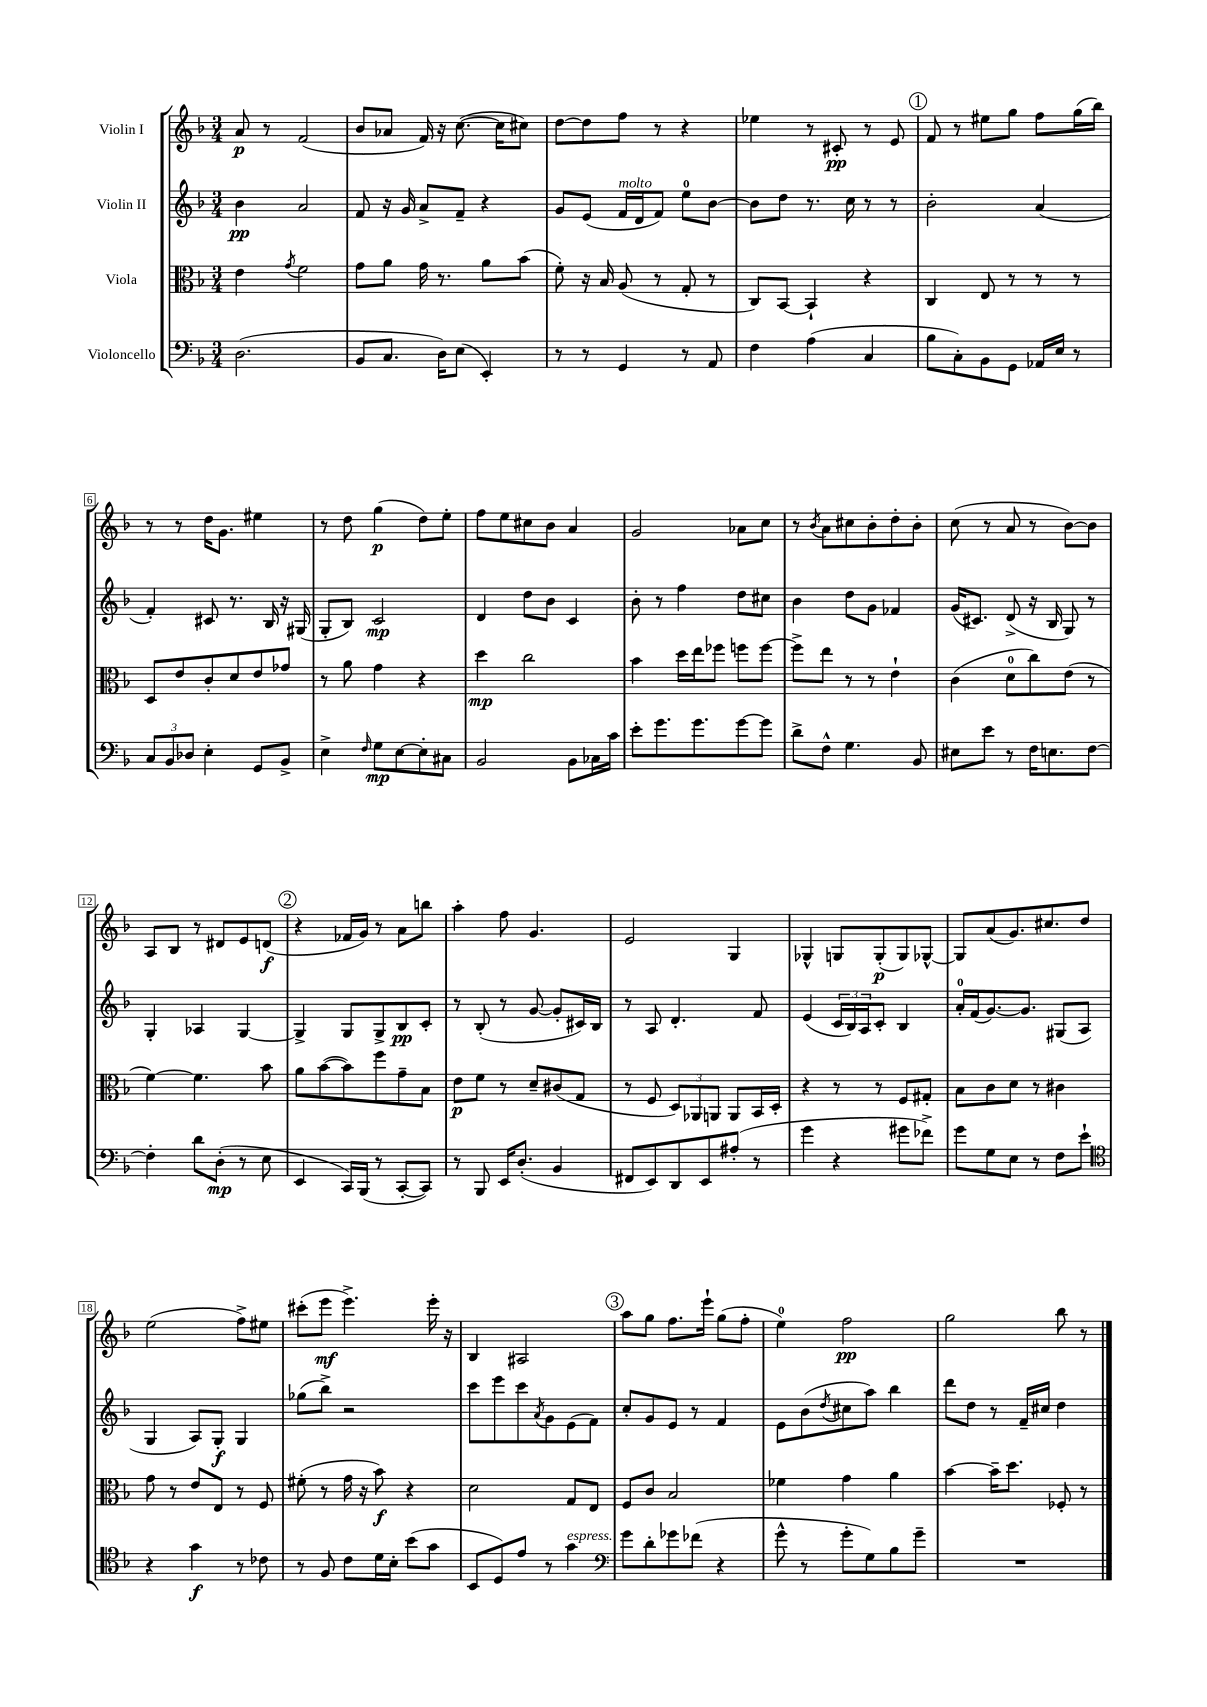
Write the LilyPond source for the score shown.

<<
\new StaffGroup <<
\new Staff = "s0" \with { instrumentName = "Violin I" } {
    \clef treble \key f \major \numericTimeSignature \time 3/4
    a'8\p r8 f'2( |
    bes'8 aes'8 f'16) r16 c''8.~( c''16 cis''8) |
    d''8~ d''8 f''8 r8 r4 |
    ees''4 r8 cis'8-.\pp r8 e'8 |
    \mark \markup { \circle "1" } f'8 r8 eis''8 g''8 f''8 g''16( bes''16) |
    r8 r8 d''16 g'8. eis''4 |
    r8 d''8 g''4\p( d''8) e''8-. |
    f''8 e''8 cis''8 bes'8 a'4 |
    g'2 aes'8 c''8 |
    r8 \acciaccatura { bes'8 } a'8 cis''8 bes'8-. d''8-. bes'8-. |
    c''8( r8 a'8 r8 bes'8~) bes'8 |
    a8 bes8 r8 dis'8 e'8 d'8\f( |
    \mark \markup { \circle "2" } r4 fes'16 g'16) r8 a'8 b''8 |
    a''4-. f''8 g'4. |
    e'2 g4 |
    ges4-^ g8 g8-.\p( g8) ges8~-^ |
    ges8 a'8( g'8.) cis''8. d''8 |
    e''2( f''8->) eis''8 |
    cis'''8-.( e'''8\mf e'''4.->) e'''16-. r16 |
    bes4 ais2 |
    \mark \markup { \circle "3" } a''8 g''8 f''8. e'''16-! g''8( f''8-. |
    e''4-0) f''2\pp |
    g''2 bes''8 r8 \bar "|." |
}
\new Staff = "s1" \with { instrumentName = "Violin II" } {
    \clef treble \key f \major \numericTimeSignature \time 3/4
    bes'4\pp a'2 |
    f'8 r16 g'16 a'8-> f'8-- r4 |
    g'8 e'8( f'16^\markup { \italic "molto" } d'16 f'8) e''8-0 bes'8~ |
    bes'8 d''8 r8. c''16 r8 r8 |
    \mark \markup { \circle "1" } bes'2-. a'4( |
    f'4-.) cis'8 r8. bes16 r16 gis16( |
    g8-. bes8) c'2\mp |
    d'4 d''8 bes'8 c'4 |
    bes'8-. r8 f''4 d''8 cis''8 |
    bes'4 d''8 g'8 fes'4 |
    g'16( cis'8.) d'8->( r16 bes16 g8) r8 |
    g4-. aes4 g4~ |
    \mark \markup { \circle "2" } g4-> g8 g8-> bes8\pp c'8-. |
    r8 bes8-.( r8 g'8~ g'8-. cis'16) bes16 |
    r8 a8 d'4.-. f'8 |
    e'4( \tuplet 3/2 { c'16 bes16) a16 } c'8-. bes4 |
    a'16-0-. f'16( g'8.~) g'8. gis8( a8 |
    g4 a8) g8-.\f g4 |
    ges''8( bes''8->) r2 |
    c'''8 e'''8 c'''8 \acciaccatura { a'8 } g'8 e'8( f'8) |
    \mark \markup { \circle "3" } c''8-. g'8 e'8 r8 f'4 |
    e'8 bes'8( \acciaccatura { d''8 } cis''8 a''8) bes''4 |
    d'''8 d''8 r8 f'16-- cis''16 d''4 \bar "|." |
}
\new Staff = "s2" \with { instrumentName = "Viola" } {
    \clef alto \key f \major \numericTimeSignature \time 3/4
    e'4 \acciaccatura { g'8 } f'2 |
    g'8 a'8 g'16 r8. a'8 bes'8( |
    f'8-.) r16 bes16 a8( r8 g8-. r8 |
    c8) bes,8~ bes,4-! r4 |
    \mark \markup { \circle "1" } c4 e8 r8 r8 r8 |
    d8 e'8 c'8-. d'8 e'8 ges'8 |
    r8 a'8 g'4 r4 |
    d''4\mp c''2 |
    bes'4 d''16 e''16 fes''8 f''8 f''8~ |
    f''8-> e''8 r8 r8 e'4-! |
    c'4( d'8-0 c''8) e'8( r8 |
    f'4~) f'4. bes'8 |
    \mark \markup { \circle "2" } a'8 bes'8~( bes'8) f''8 g'8-- bes8 |
    e'8\p f'8 r8 d'8-- cis'8( g8 |
    r8 f8 \tuplet 3/2 { d8) aes,8 a,8 } a,8 bes,16 d16-. |
    r4 r8 r8 f8 gis8-. |
    bes8 c'8 d'8 r8 cis'4 |
    g'8 r8 e'8 e8 r8 f8 |
    fis'8-.( r8 g'16 r16 bes'8\f) r4 |
    d'2 g8 e8 |
    \mark \markup { \circle "3" } f8 c'8 bes2 |
    fes'4 g'4 a'4 |
    bes'4~ bes'16-- d''8. fes8-. r8 \bar "|." |
}
\new Staff = "s3" \with { instrumentName = "Violoncello" } {
    \clef bass \key f \major \numericTimeSignature \time 3/4
    d2.( |
    bes,8 c8. d16) e8( e,4-.) |
    r8 r8 g,4 r8 a,8 |
    f4 a4( c4 |
    \mark \markup { \circle "1" } bes8 c8-.) bes,8 g,8 aes,16 e16 r8 |
    \tuplet 3/2 { c8 bes,8 des8 } e4-. g,8 bes,8-> |
    e4-> \grace { f16 } g8\mp e8~ e8-. cis8 |
    bes,2 bes,8 ces16 c'16 |
    e'8-. g'8. g'8. g'8~ g'8 |
    d'8-> f8-^ g4. bes,8 |
    eis8 e'8 r8 f16 e8. f8~ |
    f4-. d'8 d8-.\mp( r8 e8 |
    \mark \markup { \circle "2" } e,4 c,16) bes,,16( r8 c,8~-. c,8) |
    r8 bes,,8 e,16 d8.-.( bes,4 |
    fis,8 e,8) d,8 e,8 ais8-.( r8 |
    g'4 r4 gis'8 fes'8->) |
    g'8 g8 e8 r8 f8 e'8-! |
    \clef tenor r4 g'4\f r8 ces'8 |
    r8 f8 c'8 d'16 bes16-. bes'8( g'8 |
    bes,8 d8) e'8 r8 g'4^\markup { \italic "espress." } |
    \mark \markup { \circle "3" } \clef bass g'8 d'8-. ges'8 fes'8( r4 |
    g'8-^ r8 g'8-. g8) bes8 g'8-- |
    R2. \bar "|." |
}
>>
>>
\layout { \context { \Score \override BarNumber.stencil = #(make-stencil-boxer 0.1 0.3 ly:text-interface::print) } }
